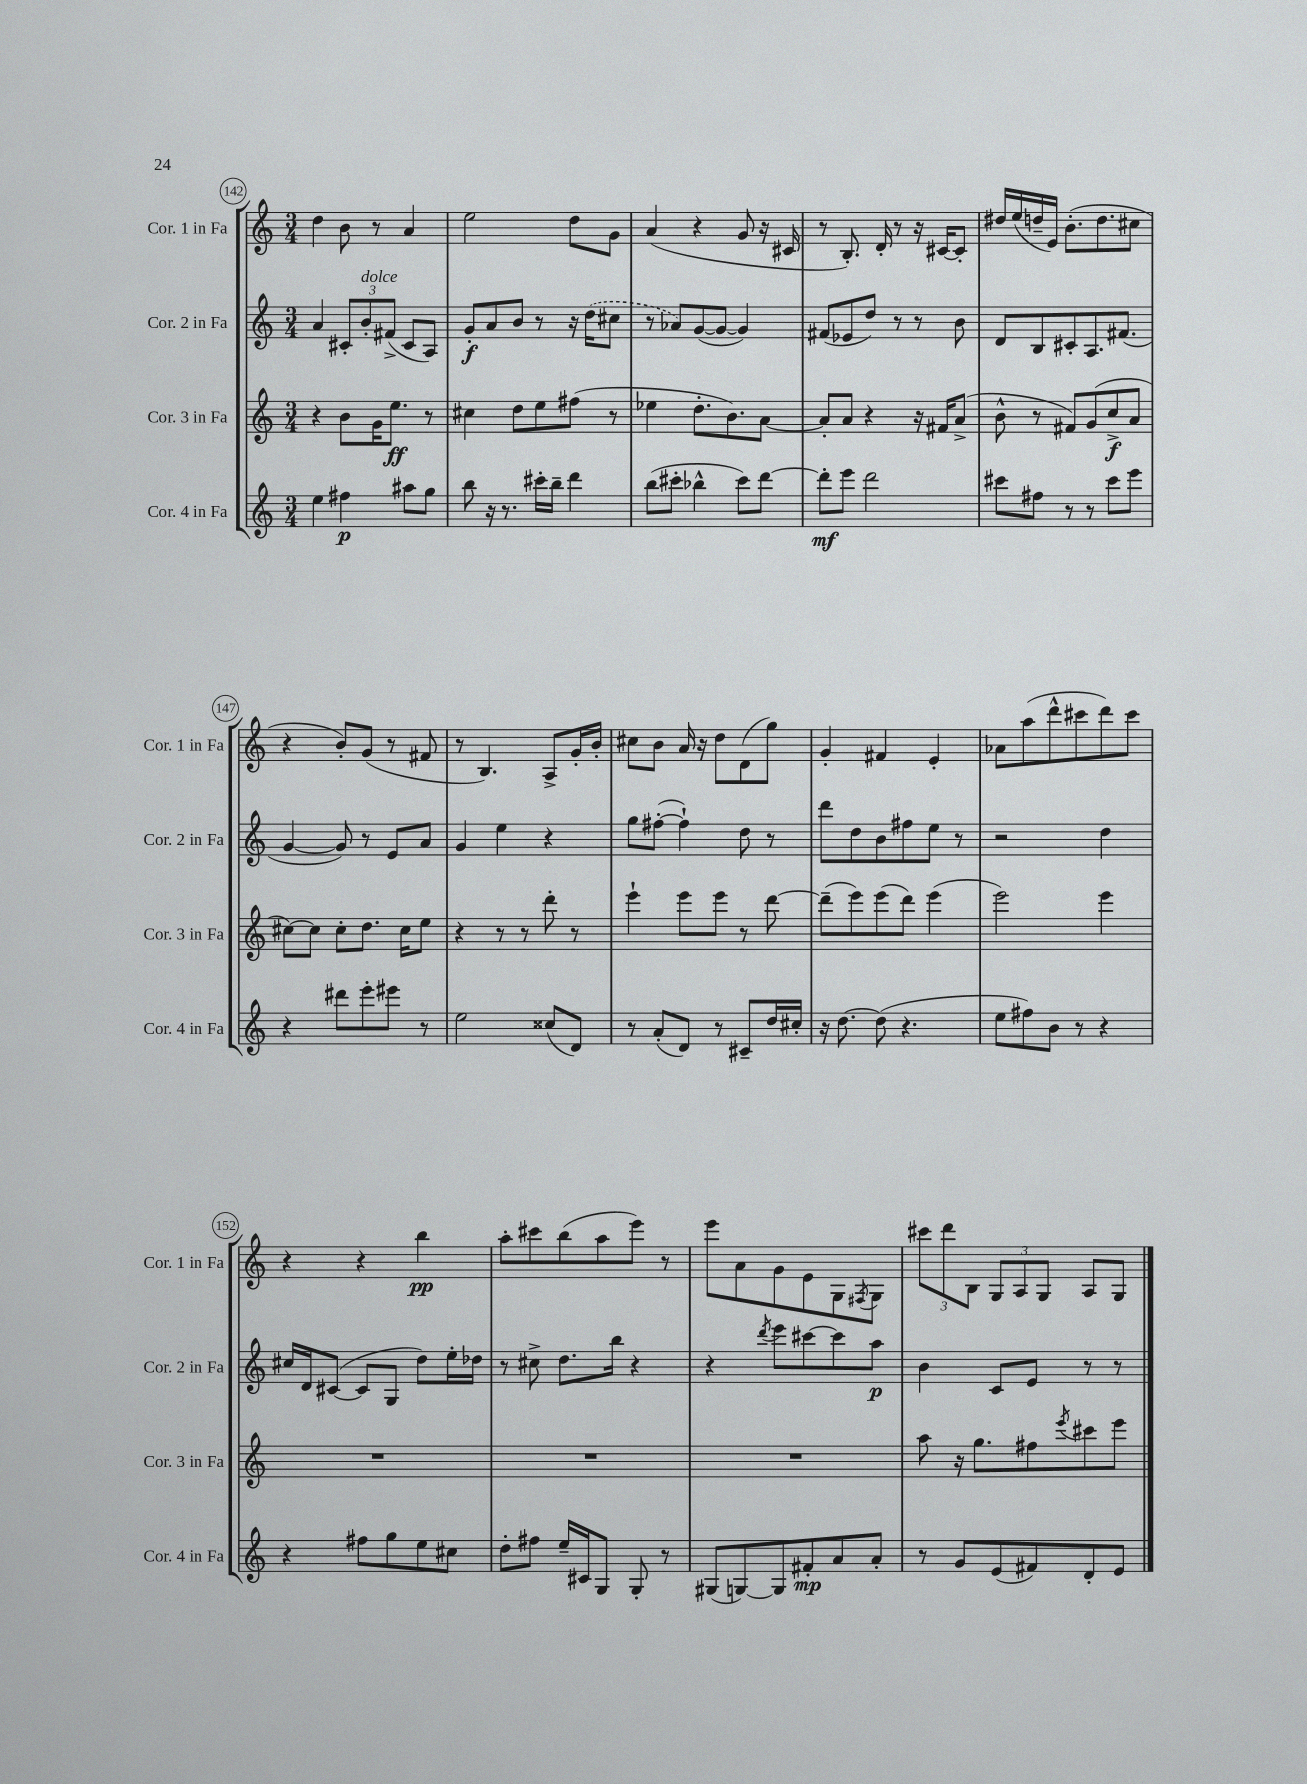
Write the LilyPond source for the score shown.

<<
\new StaffGroup <<
\new Staff = "s0" \with { instrumentName = "Cor. 1 in Fa" shortInstrumentName = "Cor. 1 in Fa" } {
    \clef treble \key c \major \numericTimeSignature \time 3/4
    d''4 b'8 r8 a'4 |
    e''2 d''8 g'8 |
    a'4( r4 g'8 r16 cis'16 |
    r8 b8.-.) d'16-. r8 r16 cis'16~ cis'8-. |
    dis''16 e''16( d''16-- e'16) b'8.-.( d''8. cis''8 |
    r4 b'8-.) g'8( r8 fis'8 |
    r8 b4.) a8-> g'16-. b'16-. |
    cis''8 b'8 a'16 r16 d''8 d'8( g''8) |
    g'4-. fis'4 e'4-. |
    aes'8 a''8( d'''8-^ cis'''8 d'''8) cis'''8 |
    r4 r4 b''4\pp |
    a''8-. cis'''8 b''8( a''8 e'''8) r8 |
    e'''8 a'8 g'8 e'8 g8 \acciaccatura { fis8 } g8 |
    \tuplet 3/2 { cis'''8 d'''8 b8 } \tuplet 3/2 { g8 a8 g8 } a8 g8 \bar "|." |
}
\new Staff = "s1" \with { instrumentName = "Cor. 2 in Fa" shortInstrumentName = "Cor. 2 in Fa" } {
    \clef treble \key c \major \numericTimeSignature \time 3/4
    a'4 \tuplet 3/2 { cis'8-. b'8-.^\markup { \italic "dolce" } fis'8->( } cis'8 a8) |
    g'8-.\f a'8 b'8 r8 r16 \once \slurDashed d''16( cis''8 |
    r8 aes'8) g'8~( g'8~ g'4) |
    fis'8( ees'8 d''8) r8 r8 b'8 |
    d'8 b8 cis'8-. a8. fis'8.( |
    g'4~ g'8) r8 e'8 a'8 |
    g'4 e''4 r4 |
    g''8 fis''8~-.( fis''4-!) d''8 r8 |
    d'''8 d''8 b'8 fis''8 e''8 r8 |
    r2 d''4 |
    cis''16 d'16 cis'8~( cis'8 g8 d''8) e''16-. des''16 |
    r8 cis''8-> d''8. b''16 r4 |
    r4 \acciaccatura { d'''8 } e'''8 cis'''8~ cis'''8 a''8\p |
    b'4 c'8 e'8 r8 r8 \bar "|." |
}
\new Staff = "s2" \with { instrumentName = "Cor. 3 in Fa" shortInstrumentName = "Cor. 3 in Fa" } {
    \clef treble \key c \major \numericTimeSignature \time 3/4
    r4 b'8 g'16 e''8.\ff r8 |
    cis''4 d''8 e''8 fis''8( r8 |
    ees''4 d''8.-. b'8.) a'8~ |
    a'8-. a'8 r4 r16 fis'16 a'8->( |
    b'8-^ r8 fis'8) g'8( c''8->\f a'8 |
    cis''8~) cis''8 cis''8-. d''8. cis''16 e''8 |
    r4 r8 r8 d'''8-. r8 |
    e'''4-! e'''8 e'''8 r8 d'''8~ |
    d'''8--( e'''8) e'''8( d'''8) e'''4( |
    e'''2) e'''4 |
    R2. |
    R2. |
    R2. |
    a''8 r16 g''8. fis''8 \acciaccatura { e'''8 } cis'''8 e'''8 \bar "|." |
}
\new Staff = "s3" \with { instrumentName = "Cor. 4 in Fa" shortInstrumentName = "Cor. 4 in Fa" } {
    \clef treble \key c \major \numericTimeSignature \time 3/4
    e''4 fis''4\p ais''8 g''8 |
    b''8 r16 r8. cis'''16-. b''16-- d'''4 |
    b''8( cis'''8-. bes''4-^ cis'''8) d'''8~ |
    d'''8-.\mf e'''8 d'''2 |
    cis'''8 fis''8 r8 r8 cis'''8 e'''8 |
    r4 dis'''8 e'''8-. eis'''8 r8 |
    e''2 cisis''8( d'8) |
    r8 a'8-.( d'8) r8 cis'8-- d''16 cis''16-. |
    r16 d''8.~ d''8( r4. |
    e''8 fis''8) b'8 r8 r4 |
    r4 fis''8 g''8 e''8 cis''8 |
    d''8-. fis''8 e''16-- cis'16 g8 g8-. r8 |
    gis8( g8~) g8 fis'8-.\mp a'8 a'8-. |
    r8 g'8 e'8( fis'8) d'8-. e'8 \bar "|." |
}
>>
>>
\layout { \context { \Score currentBarNumber = #142 \override BarNumber.stencil = #(make-stencil-circler 0.1 0.3 ly:text-interface::print) } }
